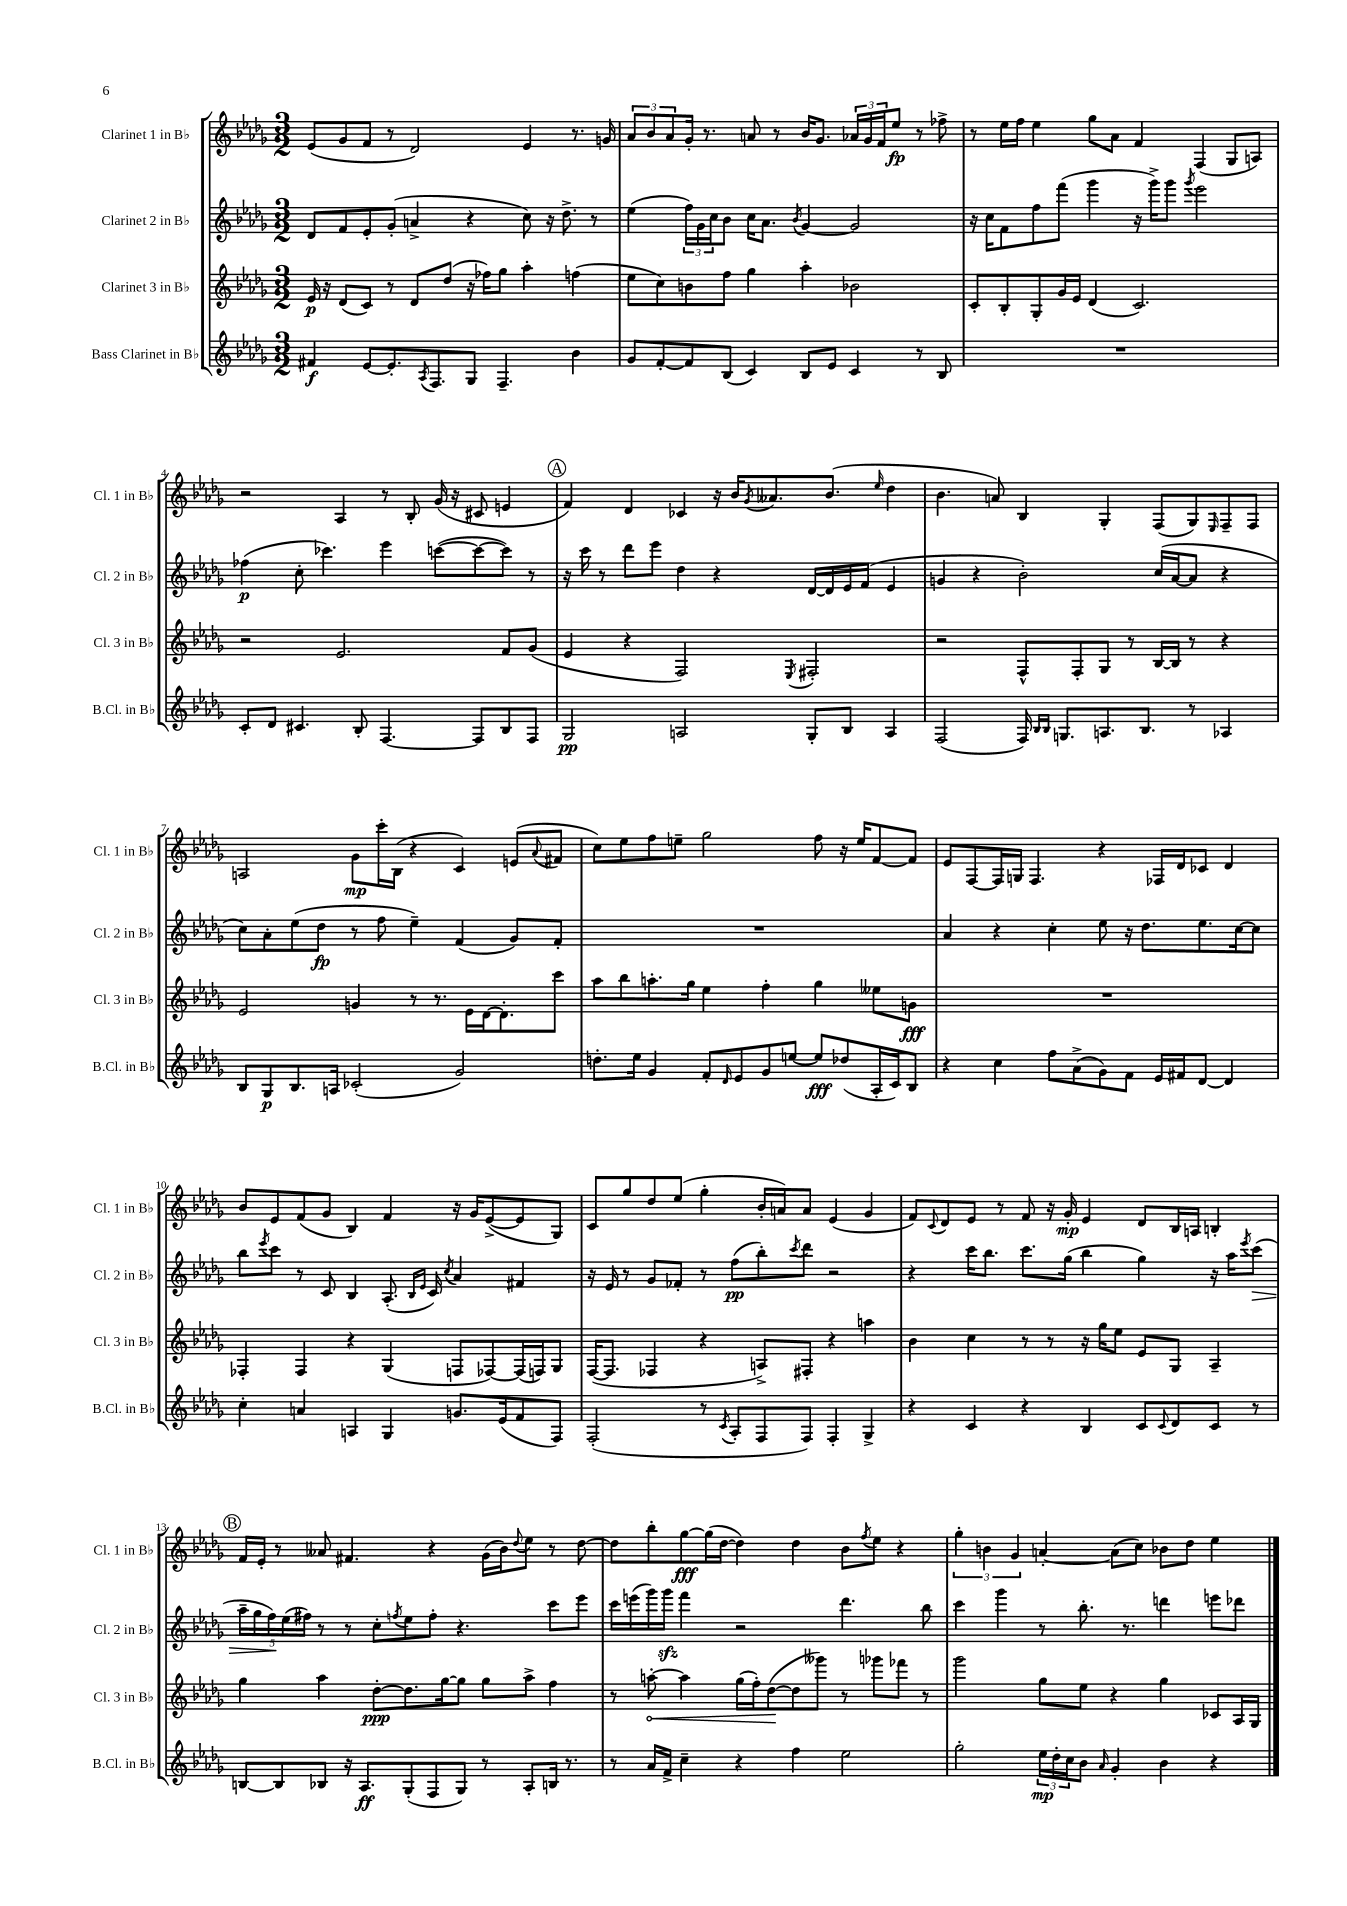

**kern	**kern	**kern	**kern
*staff4	*staff3	*staff2	*staff1
*clefG2	*clefG2	*clefG2	*clefG2
*k[b-e-a-d-g-]	*k[b-e-a-d-g-]	*k[b-e-a-d-g-]	*k[b-e-a-d-g-]
*M3/2	*M3/2	*M3/2	*M3/2
4f#/	16e-/	8d-/L	(8e-/L
.	16r	.	.
.	(8d-/L	8f/	8g-/
[8e-/L	8c/J)	8e-'/	8f/J
8.e-'/]	8r	(8g-'/J	8r
.	8d-/L	4a^/	2d-/)
8qA-/	.	.	.
8.F/	.	.	.
.	(8dd-/J	.	.
8G-/J	16r	4r	.
.	16ff-\LK)	.	.
4.F~/	8gg-\J	.	.
.	4aa-'\	8cc\)	4e-/
.	.	16r	.
.	.	8.dd-^\	.
4b-\	(4ff\	.	8.r
.	.	8r	.
.	.	.	16g/
=	=	=	=
8g-/L	8ee-\L	(4ee-\	12a-/L
.	.	.	12b-/
[8f'/	8cc\)	.	.
.	.	.	12a-/
8f/]	8b\	24ff\LL)	16g-'/Jk
.	.	24g-\	.
.	.	.	8.r
.	.	24cc\J	.
(8B-/J	8ff\J	8b-\J	.
4c/)	4gg-\	16cc\LK	8a/
.	.	8.a-\J	.
.	.	.	8r
.	.	8qb-/	.
8B-/L	4aa-'\	[4g-/	16b-/LK
.	.	.	8.g-/J
8e-/J	.	.	.
4c/	2b-\	2g-/]	24a-/LL
.	.	.	24g-/
.	.	.	24f/J
.	.	.	8ee-/J
8r	.	.	8r
8B-/	.	.	8ff-^\
=	=	=	=
1.r	8c'/L	16r	8r
.	.	16cc\LK	.
.	8B-'/	8f\	16ee-\LL
.	.	.	16ff\JJ
.	8G-'/	8ff\	4ee-\
.	16g-/L	(8fff\J	.
.	16e-/JJ	.	.
.	(4d-/	4ggg-\	8gg-\L
.	.	.	8a-\J
.	2.c/)	16r	4f/
.	.	16ggg-^\LK)	.
.	.	8ggg-\J	.
.	.	8qggg-/	.
.	.	2eee-\	(4F/
.	.	.	8G-/L
.	.	.	8A/J)
=	=	=	=
8c'/L	2r	(4ff-\	2r
8d-/J	.	.	.
4.c#/	.	8cc'\	.
.	.	4.ccc-\)	.
.	2.e-/	.	4A-/
8B-'/	.	.	.
[4.F/	.	4eee-\	8r
.	.	.	8B-'/
.	.	([8ccc\L	(16g-/
.	.	.	16r
8F/]L	.	8ccc\_	8c#/
8B-/	8f/L	8ccc\]J)	4e/
8F/J	(8g-/J	8r	.
=	=	=	=
2G-/	4e-/	16r	4f/)
.	.	16ccc\	.
.	.	8r	.
.	4r	8ddd-\L	4d-/
.	.	8eee-\J	.
2A/	2F/)	4dd-\	4c-/
.	.	4r	16r
.	.	.	16b-/LK
.	.	.	8qg-/
.	.	.	8.a--/
.	8qE-/	.	.
8G-'/L	2F#'/	[16d-/LL	.
.	.	16d-/]	(8.b-/J
8B-/J	.	16e-/	.
.	.	(16f/JJ	.
.	.	.	16qqee-/
4A/	.	4e-/	4dd-\
=	=	=	=
(2F/	2r	4g/	4.b-\
.	.	4r	.
.	.	.	8a/)
16F/)	8F^^/L	2b-'\)	4B-/
16qqB-/LL	.	.	.
16qqB-/JJ	.	.	.
8.G/L	.	.	.
.	8F'/	.	.
8.A/	8G-/J	.	4G-'/
.	8r	.	.
8.B-/J	.	.	.
.	[16B-/LL	(16cc/LL	(8F/L
.	16B-/]JJ	[16a-/J	.
8r	8r	8a-/]J	8G-/)
.	.	.	16qqE-/
4A-/	4r	4r	8F~/
.	.	.	8F/J
=	=	=	=
8B-/L	2e-/	8cc\L)	2A/
8G-/	.	8a-'\	.
8.B-/	.	(8ee-\	.
.	.	8dd-\J	.
16A/Jk	.	.	.
(2c-'/	4g/	8r	8g-\L
.	.	8ff\	16ccc'\L
.	.	.	(16B-\JJ
.	8r	4ee-~\)	4r
.	8.r	.	.
2g-/)	.	(4f/	4c/)
.	16e-\LL	.	.
.	[16d-\J	.	.
.	8.d-'\]	.	.
.	.	8g-/L)	(8e/L
.	.	.	8qqa-/
.	8ccc\J	8f'/J	8f#/J
=	=	=	=
8.dd'\L	8aa-\L	1.r	8cc\L)
.	8bb-\	.	8ee-\
16ee-\Jk	.	.	.
4g-/	8.aa'\	.	8ff\
.	.	.	8ee~\J
.	16gg-\Jk	.	.
8f'/L	4ee-\	.	2gg-\
16qqd-/	.	.	.
8e-/	.	.	.
8g-/	4ff'\	.	.
[8ee/J	.	.	.
8ee/]L	4gg-\	.	8ff\
(8dd-/	.	.	16r
.	.	.	16ee/LK
16A-'/L	8ee--\L	.	[8f/
16c/J)	.	.	.
8B-/J	8g\J	.	8f/]J
=	=	=	=
4r	1.r	4a-/	8e-/L
.	.	.	[8F/
4cc\	.	4r	16F/]L
.	.	.	16G/JJ
.	.	.	4.F/
8ff\L	.	4cc'\	.
(8a-^\	.	.	.
8g-\)	.	8ee-\	4r
8f\J	.	16r	.
.	.	8.dd-\L	.
16e-/LL	.	.	16F-/LL
16f#/J	.	.	16d-/J
[8d-/J	.	8.ee-\	8c-/J
4d-/]	.	.	4d-/
.	.	[16cc\k	.
.	.	8cc\]J	.
=	=	=	=
4cc'\	4F-'/	8bb-\L	8b-/L
.	.	8qeee-/	.
.	.	8ccc\J	8e-/
4a/	4F-/	8r	(8f/
.	.	8c/	8g-/J
4A/	4r	4B-/	4B-/)
4G-/	(4G-/	(8.A-'/	4f/
.	.	16qqB-/LL	.
.	.	16qqe-/JJ	.
.	.	16c/)	.
.	.	8qcc/	.
8.g/L	8F/L	4a-/	16r
.	.	.	16g-/LK
.	[8F-/)	.	([8e-^/
(16e-/k	.	.	.
8f/	(16F-/]L	4f#/	8e-/]
.	16F/J)	.	.
8F/J)	8G-/J	.	8G-/J)
=	=	=	=
(2F'/	([16F/LK	16r	8c/L
.	8.F/]J	16e-/	.
.	.	8r	8gg-/
.	4F-/	8g-/L	8dd-/
.	.	8f-'/J	(8ee-/J
8r	4r	8r	4gg-'\
8qc/	.	.	.
8A-'/L	.	(8ff\L	.
8F/	8A^/L)	8bb-'\)	16b-'/LL
.	.	.	16a/J)
.	.	8qccc/	.
8F/J)	8F#'/J	8ddd-\J	8a/J
4F'/	4r	2r	(4e-/
4G-^/	4aa\	.	4g-/
=	=	=	=
4r	4b-\	4r	8f/L)
.	.	.	8qqc/
.	.	.	8d-/
4c/	4cc\	16ccc\LK	8e-/J
.	.	8.bb-\J	.
.	.	.	8r
4r	8r	8.ccc\L	8f/
.	8r	.	16r
.	.	(16gg-\Jk	16g-'/
4B-/	16r	4bb-\	4e-/
.	16gg-\LK	.	.
.	8ee-\J	.	.
8c/L	8e-/L	4gg-\)	8d-/L
8qqc/	.	.	.
8d-/	8G-/J	.	16B-/L
.	.	.	16A/JJ
8c/J	4A-~/	16r	4B'/
.	.	16aa-\LK	.
.	.	8qeee-/	.
8r	.	(8ccc\J	.
=	=	=	=
[8B/L	4gg-\	20aa-~\LL	16f/LL
.	.	20gg-\	.
.	.	.	16e-'/JJ
.	.	20ff\)	.
8B/]	.	.	8r
.	.	(20ee-\	.
.	.	20ff#\JJ)	.
8B-/J	4aa-\	8r	8a--/
16r	.	8r	4.f#/
8.A-/L	.	.	.
.	[8dd-'\L	8cc'\L	.
.	.	8qff/	.
(8G-'/	8.dd-\]	8ee-\	.
8F/	.	8ff'\J	4r
.	[16gg-\k	.	.
8G-/J)	8gg-\]J	4.r	.
8r	8gg-\L	.	(16g-\LL
.	.	.	16b-\J)
.	.	.	8qqdd-/
8A-'/L	8aa-^\J	.	8ee-\J
16B/Jk	4ff\	8ccc\L	8r
8.r	.	.	.
.	.	8eee-\J	[8dd-\
=	=	=	=
8r	8r	16ccc\LL	8dd-\]L
.	.	(16eee\	.
16a-/LL	[8aa'\	16ggg-\)	8bb-'\
16f^/JJ	.	16ggg-\JJ	.
4cc~\	4aa\]	4fff\	[8gg-\
.	.	.	(16gg-\]L
.	.	.	[16dd-\JJ
4r	(16gg-\LL	2r	4dd-\])
.	16ff'\J)	.	.
.	([8dd-\	.	.
4ff\	8dd-\]	.	4dd-\
.	8ggg--\J)	.	.
2ee-\	8r	4.ddd-\	8b-\L
.	.	.	8qff/
.	8ggg-\L	.	8ee-\J
.	8fff-\J	.	4r
.	8r	8bb-\	.
=	=	=	=
2gg-'\	2ggg-\	4ccc\	6gg-'\
.	.	.	6b\
.	.	4ggg-\	.
.	.	.	6g-/
24ee-\LL	8gg-\L	8r	[4a'/
24dd-'\	.	.	.
24cc\J	.	.	.
8b-\J	8ee-\J	8.bb-'\	.
16qqa-/	.	.	.
4g-'/	4r	.	(8a\]L
.	.	8.r	.
.	.	.	8cc\J)
4b-\	4gg-\	4ddd\	8b-\L
.	.	.	8dd-\J
4r	8c-/L	8eee\L	4ee-\
.	16A-/L	8ddd-\J	.
.	16G-/JJ	.	.
==	==	==	==
*-	*-	*-	*-
